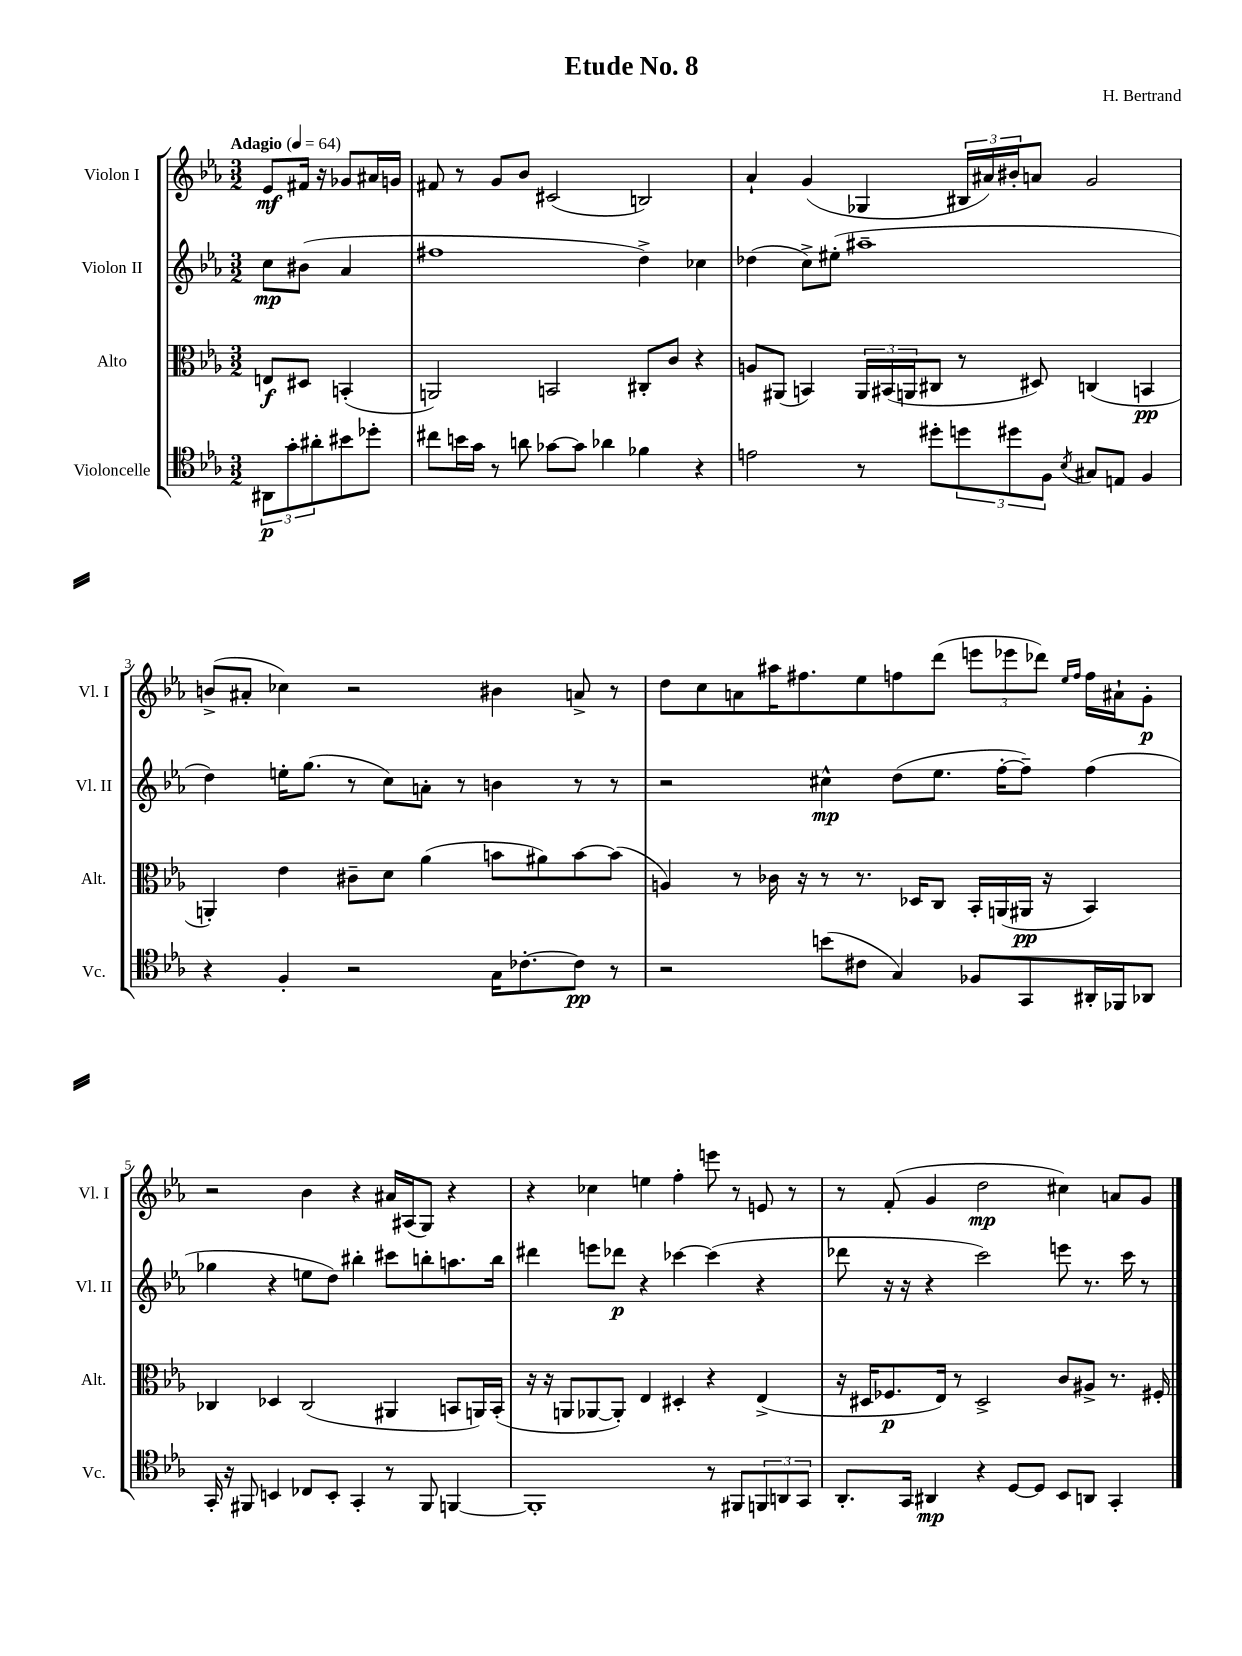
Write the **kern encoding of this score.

**kern	**kern	**kern	**kern
*staff4	*staff3	*staff2	*staff1
*clefC4	*clefC3	*clefG2	*clefG2
*k[b-e-a-]	*k[b-e-a-]	*k[b-e-a-]	*k[b-e-a-]
*M3/2	*M3/2	*M3/2	*M3/2
*MM64	*MM64	*MM64	*MM64
12AA#\L	8E/L	8cc\L	8e-/L
12g'\	.	.	.
.	8D#/J	(8b#\J	16f#/Jk
12a#'\	.	.	.
.	.	.	16r
8b#\	(4BB'/	4a-/	8g-/L
8dd-'\J	.	.	16a#/L
.	.	.	16g/JJ
=	=	=	=
8cc#\L	2AA/)	1ff#	8f#/
16b\L	.	.	8r
16g\JJ	.	.	.
8r	.	.	8g/L
8a\	.	.	8b-/J
[8g-\L	2BB/	.	(2c#/
8g-\]J	.	.	.
4a-\	.	.	.
4f-\	8C#'/L	4dd^\)	2B/)
.	8c/J	.	.
4r	4r	4cc-\	.
=	=	=	=
2e\	8A/L	(4dd-\	4a-`/
.	(8AA#/J	.	.
.	4BB/)	8cc^\L)	(4g/
.	.	(8ee#'\J	.
8r	24AA#/LL	1aa#~	4G-/
.	(24BB#/	.	.
.	24AA/J	.	.
8dd#'\L	8C#/J	.	.
12dd\	8r	.	24B#/LL
.	.	.	24a#/)
12dd#\	.	.	24b#'/J
.	8D#/)	.	8a/J
12F\J	.	.	.
8qB-/	.	.	.
8G#/L	(4C/	.	2g/
8E/J	.	.	.
4F/	4BB/	.	.
=	=	=	=
4r	4AA'/)	4dd\)	(8b^/L
.	.	.	8a#'/J
4F'/	4e-\	16ee'\LK	4cc-\)
.	.	(8.gg\J	.
2r	8c#~\L	8r	2r
.	8d\J	8cc\L)	.
.	(4a-\	8a'\J	.
.	.	8r	.
16G\LK	8b\L	4b\	4b#\
[8.c-'\	.	.	.
.	8a#\)	.	.
8c-\]J	[8b\	8r	8a^/
8r	(8b\]J	8r	8r
=	=	=	=
2r	4A/)	2r	8dd\L
.	.	.	8cc\
.	8r	.	8a\
.	16c-\	.	16aa#\K
.	16r	.	8.ff#\
(8b\L	8r	4cc#^^\	.
8c#\J	8.r	.	8ee-\
4G/)	.	(8dd\L	8ff\
.	16D-/LK	.	.
.	8C/J	8.ee-\J	(8ddd\J
8F-/L	16BB-'/LL	.	12eee\L
.	(16AA/	[16ff'\LK	.
.	.	.	12eee-\
8GG/	16AA#/JJ	8ff~\]J)	.
.	.	.	12ddd-\J)
.	16r	.	.
.	.	.	16qqee-/LL
.	.	.	16qqff/JJ
16AA#'/L	4BB-/)	(4ff\	16ff\LL
16FF-/J	.	.	16a#`\J
8AA-/J	.	.	8g'\J
=	=	=	=
16GG'/	4C-/	4gg-\	2r
16r	.	.	.
8FF#/	.	.	.
4BB/	4D-/	4r	.
8C-/L	(2C-/	8ee\L	4b-\
8BB'/J	.	8dd\J)	.
4GG'/	.	4bb#'\	4r
8r	4AA#/	8ccc#\L	16a#/LL
.	.	.	(16A#/J
8FF#/	.	8bb'\	8G/J)
[4FF/	8BB/L	8.aa\	4r
.	16AA/L)	.	.
.	(16BB'/JJ	16bb\Jk	.
=	=	=	=
1FF']	16r	4ddd#\	4r
.	16r	.	.
.	8AA/L	.	.
.	[8AA-/	8eee\L	4cc-\
.	8AA-'/]J)	8ddd-\J	.
.	4E-/	4r	4ee\
.	4D#'/	[4ccc-\	4ff'\
8r	4r	(4ccc-\]	8eee\
8FF#/L	.	.	8r
12FF/	(4E-^/	4r	8e/
12AA/	.	.	.
.	.	.	8r
12GG/J	.	.	.
=	=	=	=
8.AA-'/L	16r	8ddd-\	8r
.	16D#/LK	.	.
.	8.F-/	16r	(8f'/
16GG/Jk	.	16r	.
4AA#/	.	4r	4g/
.	16E-/Jk)	.	.
.	8r	.	.
4r	2D#^/	2ccc\)	2dd\
[8D/L	.	.	.
8D/]J	.	.	.
8BB-/L	8c/L	8eee\	4cc#\)
8AA/J	8A#^/J	8.r	.
4GG'/	8.r	.	8a/L
.	.	16ccc\	.
.	.	8r	8g/J
.	16F#'/	.	.
==	==	==	==
*-	*-	*-	*-
